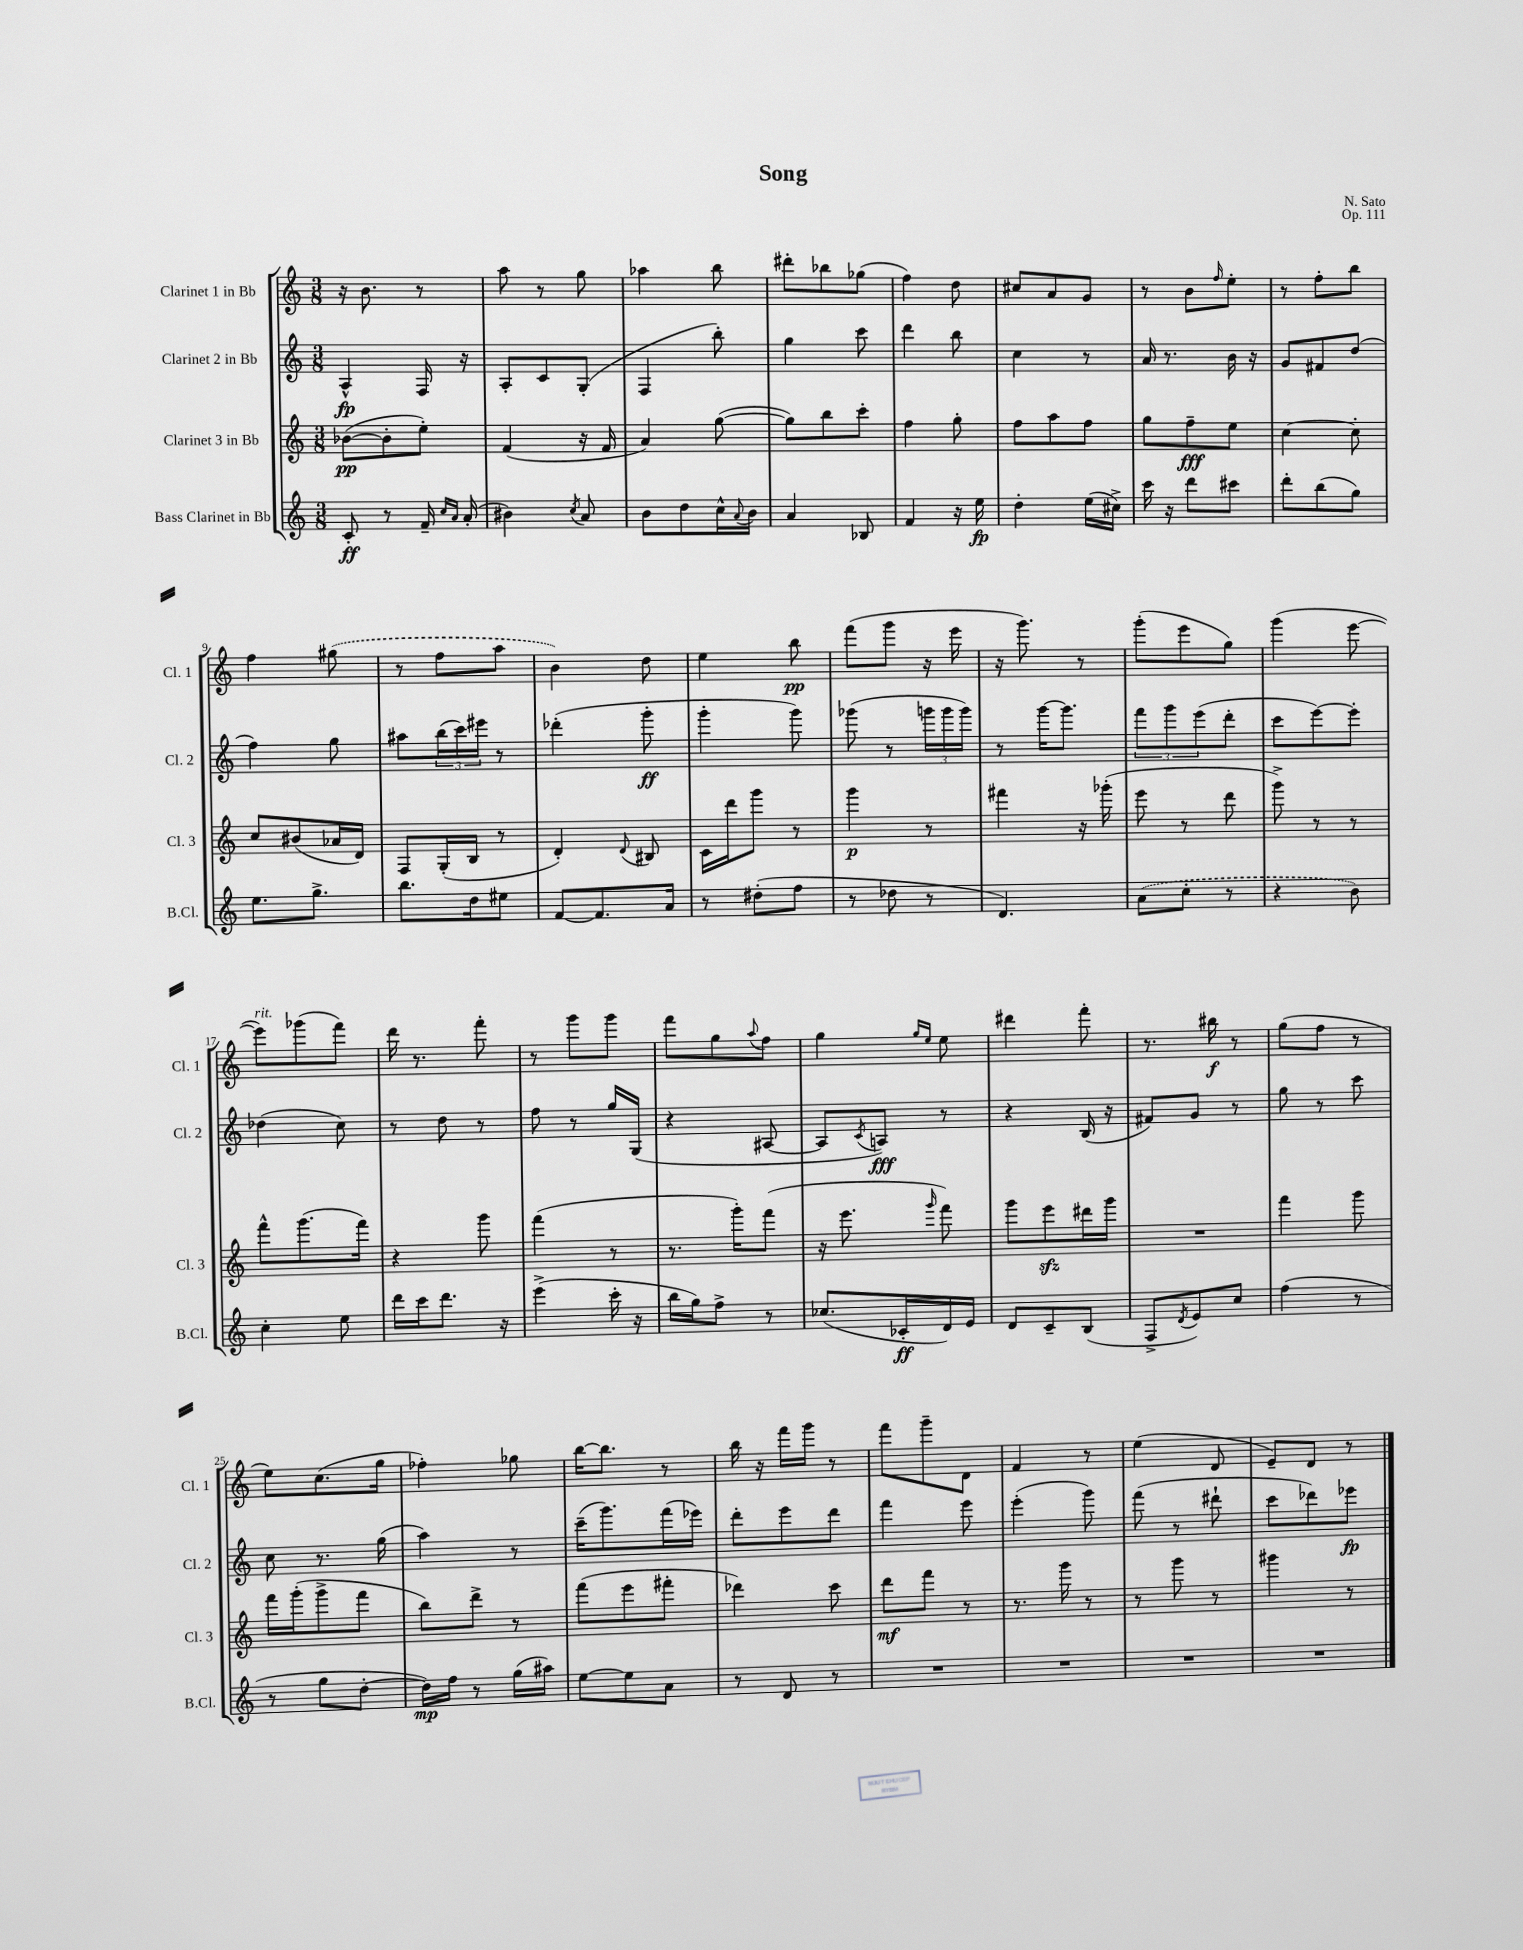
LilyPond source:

\header { title = "Song" composer = "N. Sato" opus = "Op. 111" }
<<
\new StaffGroup <<
\new Staff = "s0" \with { instrumentName = "Clarinet 1 in Bb" shortInstrumentName = "Cl. 1" } {
    \clef treble \key c \major \numericTimeSignature \time 3/8
    r16 b'8. r8 |
    a''8 r8 g''8 |
    aes''4 b''8 |
    dis'''8-. bes''8 ges''8( |
    f''4) d''8 |
    cis''8 a'8 g'8 |
    r8 b'8 \grace { f''16 } e''8-. |
    r8 f''8-. b''8 |
    f''4 \once \slurDashed gis''8( |
    r8 f''8 a''8 |
    b'4) d''8 |
    e''4 b''8\pp |
    f'''8( g'''8 r16 e'''16 |
    r16 g'''8.) r8 |
    g'''8-.( e'''8 g''8) |
    g'''4( e'''8~ |
    e'''8^\markup { \italic "rit." }) ges'''8( f'''8) |
    d'''16 r8. f'''8-. |
    r8 g'''8 g'''8 |
    f'''8 g''8 \appoggiatura { a''8 } f''8 |
    g''4 \grace { g''16 e''16 } e''8 |
    dis'''4 f'''8-. |
    r8. bis''16\f r8 |
    g''8( f''8 r8 |
    e''8) c''8.( g''16 |
    fes''4-.) ges''8 |
    b''16~ b''8. r8 |
    b''16 r16 f'''16 g'''16 r8 |
    f'''8 g'''8-- d'8 |
    f'4 r8 |
    e''4( d'8 |
    e'8--) d'8 r8 \bar "|." |
}
\new Staff = "s1" \with { instrumentName = "Clarinet 2 in Bb" shortInstrumentName = "Cl. 2" } {
    \clef treble \key c \major \numericTimeSignature \time 3/8
    a4-^\fp f16 r16 |
    a8-. c'8 g8-.( |
    f4 b''8-.) |
    g''4 c'''8 |
    d'''4 b''8 |
    c''4 r8 |
    a'16 r8. b'16 r16 |
    g'8 fis'8 d''8( |
    f''4) g''8 |
    ais''8 \tuplet 3/2 { b''16( c'''16) eis'''16 } r8 |
    des'''4-.( g'''8-.\ff |
    g'''4-. g'''8) |
    ges'''8( r8 \tuplet 3/2 { g'''16 g'''16 g'''16) } |
    r8 g'''16~ g'''8. |
    \tuplet 3/2 { f'''8 g'''8 e'''8( } d'''8-. |
    c'''8 e'''8~) e'''8-. |
    des''4( c''8) |
    r8 d''8 r8 |
    f''8 r8 g''16 g16( |
    r4 ais8~ |
    ais8 \acciaccatura { c'8 } a8\fff) r8 |
    r4 b16( r16 |
    fis'8) g'8 r8 |
    g''8 r8 c'''8 |
    c''8 r8. g''16( |
    a''4) r8 |
    c'''16--( g'''8.) f'''16( ees'''16) |
    d'''8-. e'''8 d'''8 |
    f'''4 e'''8 |
    e'''4-.( g'''8) |
    f'''8( r8 dis'''8-! |
    c'''8 des'''8) ees'''8\fp \bar "|." |
}
\new Staff = "s2" \with { instrumentName = "Clarinet 3 in Bb" shortInstrumentName = "Cl. 3" } {
    \clef treble \key c \major \numericTimeSignature \time 3/8
    bes'8~\pp( bes'8-. e''8-.) |
    f'4( r16 f'16 |
    a'4) g''8~( |
    g''8) b''8 c'''8-. |
    f''4 g''8-. |
    f''8 a''8 f''8 |
    g''8 f''8--\fff e''8 |
    c''4~ c''8-. |
    c''8 bis'8( aes'16 d'16) |
    f8 g16-.( b16 r8 |
    d'4-.) \appoggiatura { d'8 } bis8 |
    c'16 d'''16 g'''8 r8 |
    g'''4\p r8 |
    fis'''4 r16 ges'''16-.( |
    e'''8 r8 d'''8 |
    g'''8->) r8 r8 |
    f'''8-^ g'''8.( f'''16) |
    r4 g'''8 |
    f'''4( r8 |
    r8. g'''16-.) f'''8( |
    r16 e'''8. \grace { g'''16 } f'''8) |
    g'''8 e'''8\sfz dis'''16 g'''16 |
    R4. |
    f'''4 g'''8 |
    f'''16 g'''16-.( g'''8-> f'''8 |
    b''8) d'''8-> r8 |
    f'''8( e'''8 fis'''8-. |
    des'''4) c'''8 |
    d'''8\mf f'''8 r8 |
    r8. g'''16 r8 |
    r8 g'''8 r8 |
    gis'''4 r8 \bar "|." |
}
\new Staff = "s3" \with { instrumentName = "Bass Clarinet in Bb" shortInstrumentName = "B.Cl." } {
    \clef treble \key c \major \numericTimeSignature \time 3/8
    c'8-.\ff r8 f'16-- \grace { c''16 a'16 } a'16-.( |
    bis'4) \acciaccatura { c''8 } a'8 |
    b'8 d''8 c''16-^ \appoggiatura { a'8 } b'16 |
    a'4 bes8 |
    f'4 r16 e''16\fp |
    d''4-. e''16( cis''16->) |
    c'''16 r16 d'''8 cis'''8 |
    d'''8-. b''8( g''8) |
    e''8. g''8.-> |
    b''8. d''16 eis''8 |
    f'8~ f'8. a'16 |
    r8 dis''8-.( f''8 |
    r8 des''8 r8 |
    d'4.) |
    \once \slurDashed a'8( c''8-. r8 |
    r4 b'8) |
    c''4-. e''8 |
    d'''16 c'''16 d'''8. r16 |
    e'''4->( c'''16-. r16 |
    b''16 g''16) f''8-> r8 |
    ces''8.( ces'16-.\ff d'16) e'16 |
    d'8 c'8-- b8( |
    f8-> \acciaccatura { d'8 } e'8) c''8 |
    f''4( r8 |
    r8 g''8 d''8~-. |
    d''16\mp) f''16 r8 g''16( ais''16) |
    e''8~ e''8 a'8 |
    r8 d'8 r8 |
    R4. |
    R4. |
    R4. |
    R4. \bar "|." |
}
>>
>>
